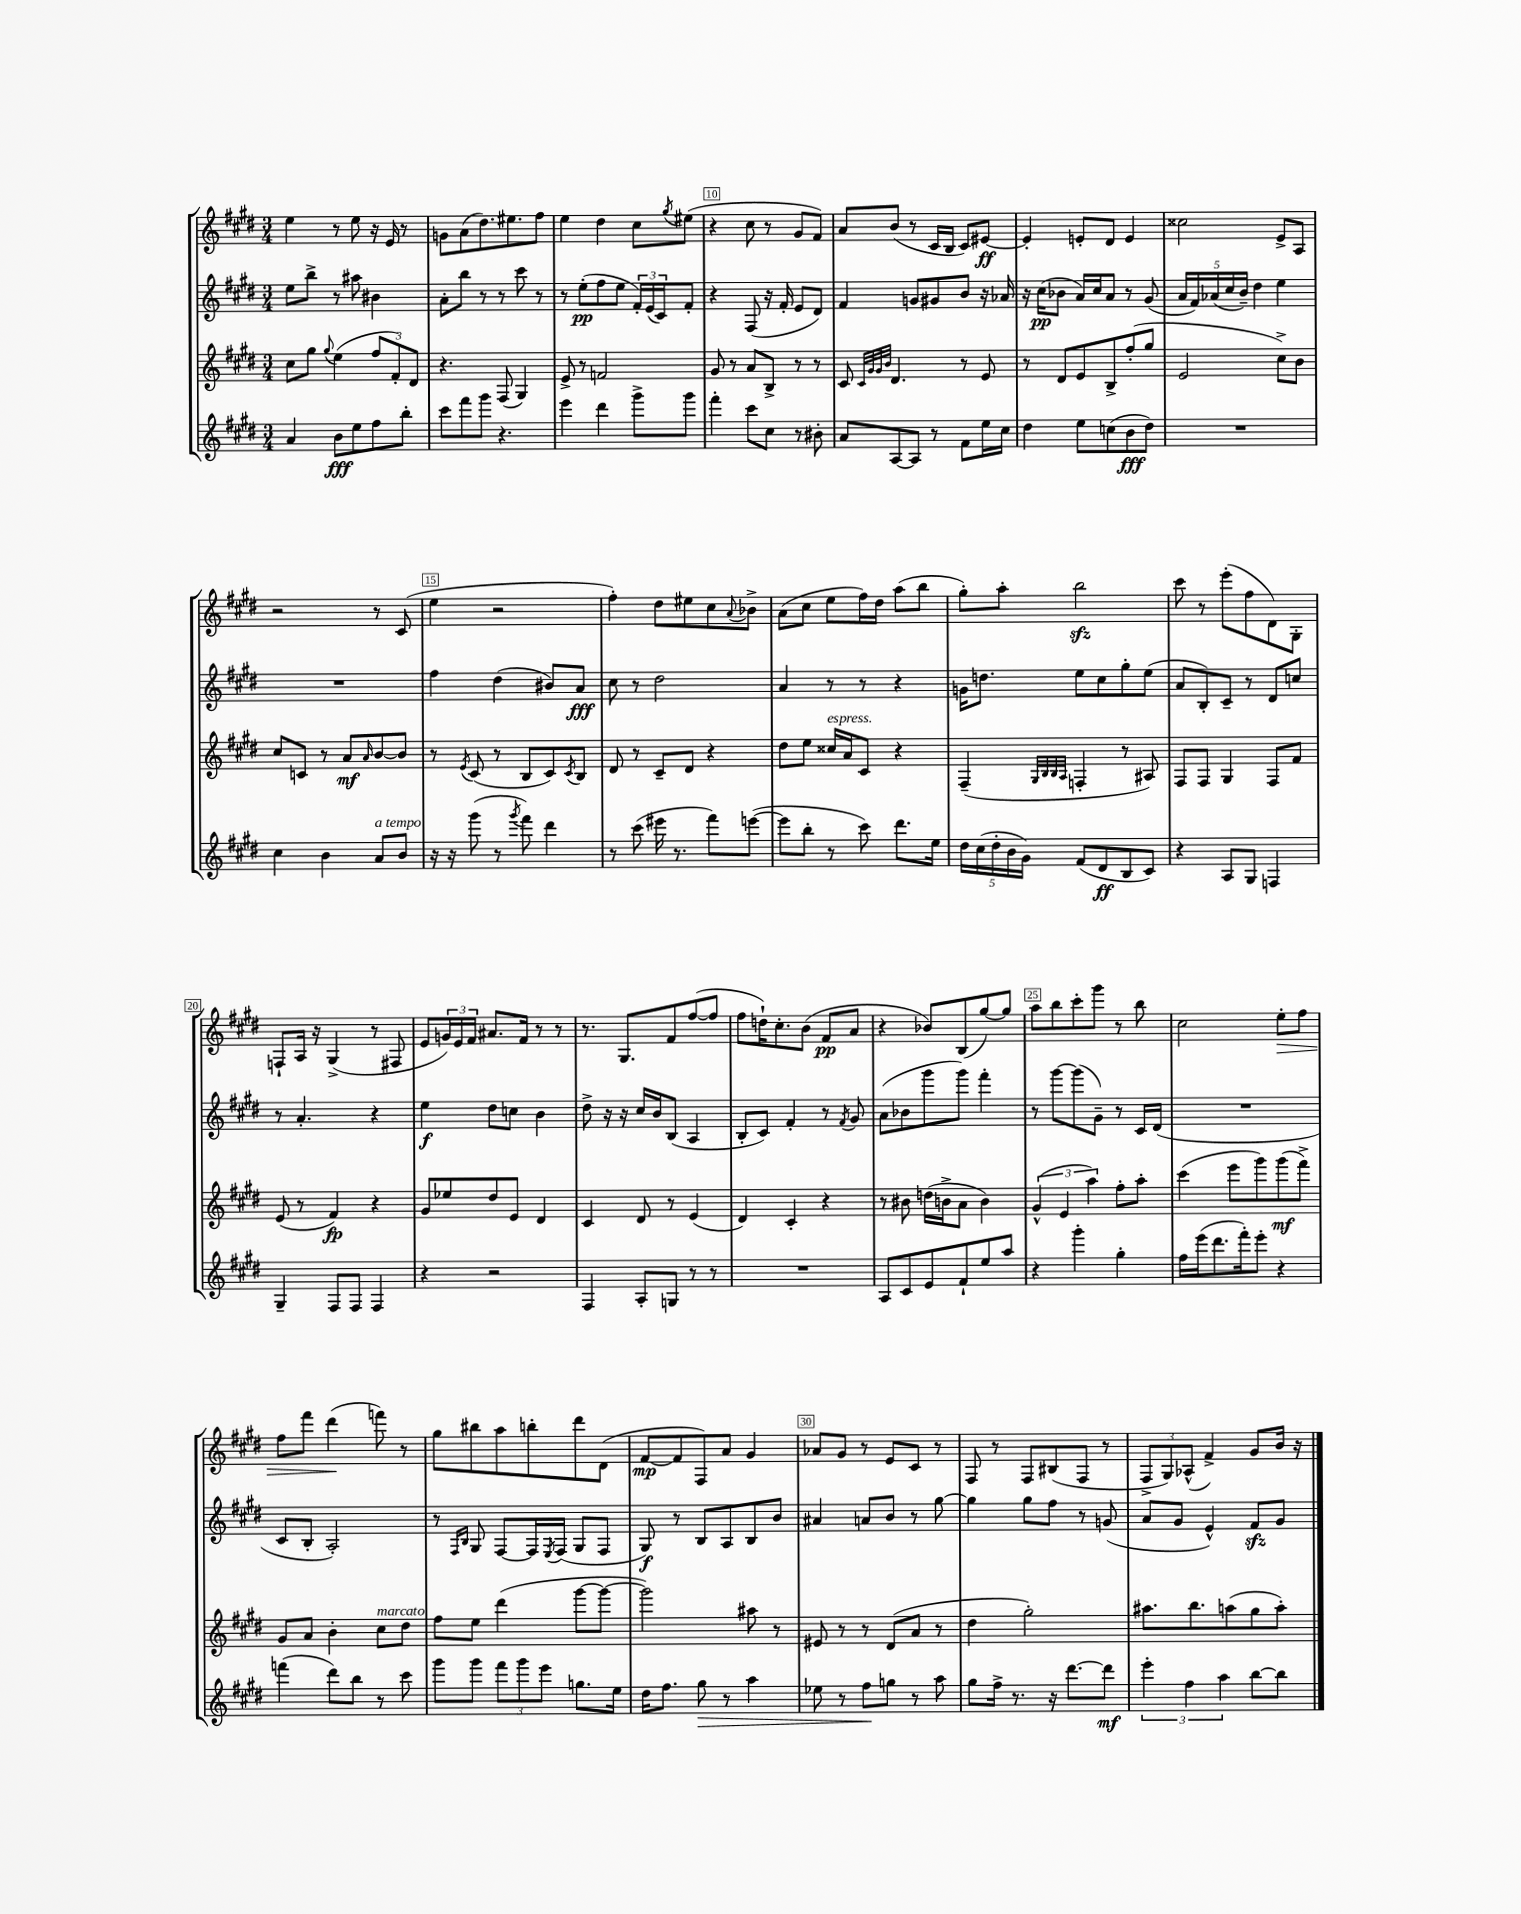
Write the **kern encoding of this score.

**kern	**kern	**kern	**kern
*staff4	*staff3	*staff2	*staff1
*clefG2	*clefG2	*clefG2	*clefG2
*k[f#c#g#d#]	*k[f#c#g#d#]	*k[f#c#g#d#]	*k[f#c#g#d#]
*M3/4	*M3/4	*M3/4	*M3/4
4a	8cc#	8ee	4ee
.	8gg#	8bb^	.
.	8qqgg#	.	.
8b	(4ee	8r	8r
8ee	.	8aa#	8ee
8ff#	12ff#	4b#	16r
.	.	.	16e
.	12f#')	.	.
8bb'	.	.	8r
.	12d#	.	.
=	=	=	=
8ccc#	4.r	8a'	8g
8fff#	.	8bb	(8a
8ggg#	.	8r	8.dd#)
4.r	(8F#	8r	.
.	.	.	8.ee#
.	4G#)	8ccc#	.
.	.	8r	8ff#
=	=	=	=
4eee	8e^	8r	4ee
.	8r	(8ee'	.
4ddd#	2f	8ff#	4dd#
.	.	8ee	.
8ggg#^	.	24f#')	8cc#
.	.	(24e	.
.	.	24c#)	.
.	.	.	8qgg#
8ggg#	.	8f#'	(8ee#
=	=	=	=
4fff#'	8g#	4r	4r
.	8r	.	.
8ccc#	8a	(8F#	8cc#
8cc#	8B^	16r	8r
.	.	16f#'	.
8r	8r	8e	8g#
8b#'	8r	8d#)	8f#)
=	=	=	=
8a	8c#	4f#	8a
.	32qqc#	.	.
.	32qqg#	.	.
.	32qqg#	.	.
.	32qqb	.	.
[8A	4.d#	.	(8b
8A]	.	8g	8r
8r	.	8g#	16c#
.	.	.	16B
8f#	8r	8b	8c#)
16ee	8e	16r	[8e#
16cc#	.	16a-	.
=	=	=	=
4dd#	8r	16r	4e#']
.	.	(16cc#	.
.	8d#	8b-	.
8ee	8e	16a)	8e'
.	.	16cc#	.
(8cc	8B^	8a	8d#
8b	(8ff#'	8r	4e
8dd#)	8gg#	(8g#	.
=	=	=	=
2.r	2e	20a	2cc##
.	.	20f#)	.
.	.	(20a-	.
.	.	20cc#	.
.	.	20b~)	.
.	.	4dd#	.
.	8cc#^)	4ee	8e^
.	8b	.	8A
=	=	=	=
4cc#	8cc#	2.r	2r
.	8c	.	.
4b	8r	.	.
.	8a	.	.
.	16qqa	.	.
8a	[8b	.	8r
8b	8b]	.	(8c#
=	=	=	=
16r	8r	4ff#	4ee
16r	.	.	.
.	8qe	.	.
(8ggg#	(8c#	.	.
8r	8r	(4dd#	2r
8qggg#	.	.	.
8fff#)	8B	.	.
4ddd#	8c#)	8b#)	.
.	8qc#	.	.
.	8B	8a	.
=	=	=	=
8r	8d#	8cc#	4ff#')
(8ccc#	8r	8r	.
16eee#	8c#~	2dd#	8dd#
8.r	.	.	.
.	8d#	.	8ee#
8fff#)	4r	.	8cc#
.	.	.	8qqa
([8eee	.	.	8b-^
=	=	=	=
8eee]	8dd#	4a	(8a
8bb'	8ee	.	8cc#
8r	16cc##	8r	8ee
.	16a	.	.
8ccc#)	8c#	8r	16ff#)
.	.	.	16dd#
8.ddd#	4r	4r	(8aa
.	.	.	8bb
16ee	.	.	.
=	=	=	=
20dd#	(4F#~	16g	8gg#')
(20cc#	.	.	.
.	.	8.dd	.
20dd#'	.	.	.
.	.	.	8aa'
20b	.	.	.
20g#)	.	.	.
.	32qqG#	.	.
.	32qqB	.	.
.	32qqB	.	.
.	32qqA	.	.
(8f#	4F'	8ee	2bb
8d#	.	8cc#	.
8B	8r	8gg#'	.
8c#)	8A#)	(8ee	.
=	=	=	=
4r	8F#	8a	8ccc#
.	8F#	8B')	8r
8A	4G#	8c#~	(8eee'
8G#	.	8r	8ff#
4F	8F#	8d#	8d#)
.	8f#	8cc	8G#'
=	=	=	=
4G#~	(8e	8r	8F`
.	8r	4.a'	16A
.	.	.	16r
8F#	4f#)	.	(4G#^
8F#	.	.	.
4F#	4r	4r	8r
.	.	.	8F#
=	=	=	=
4r	8g#	4ee	8e
.	8ee-	.	24g)
.	.	.	24e
.	.	.	24f#
2r	8dd#	8dd#	8.a#
.	8e	8cc	.
.	.	.	16f#
.	4d#	4b	8r
.	.	.	8r
=	=	=	=
4F#	4c#	8dd#^	8.r
.	.	16r	.
.	.	16r	8.G#
8A'	8d#	16cc#	.
.	.	16b	.
8G	8r	(8B	8f#
8r	(4e	4A	([8ff#
8r	.	.	8ff#]
=	=	=	=
2.r	4d#)	8B'	8ff#
.	.	8c#)	16dd`)
.	.	.	8.cc#'
.	4c#'	4f#'	.
.	.	.	(8b
.	4r	8r	8f#
.	.	8qf#	.
.	.	8g#	8a
=	=	=	=
8A	8r	(8a	4r
8c#	8b#	8b-	.
8e	(16dd	8ggg#	8b-)
.	16b^	.	.
8f#`	8a	8ggg#)	(8B
8ee	4b)	4fff#'	[8gg#)
8aa	.	.	8gg#]
=	=	=	=
4r	(6g#^^	8r	8aa
.	.	[8ggg#	8bb
.	6e	.	.
4ggg#'	.	(8ggg#]	8ccc#'
.	6aa)	.	.
.	.	8g#~)	8ggg#
4gg#'	8ff#'	8r	8r
.	8aa'	16c#	8bb
.	.	(16d#	.
=	=	=	=
16ff#	(4ccc#	2.r	2cc#
(16eee	.	.	.
8.ddd#	.	.	.
.	8eee	.	.
16fff#')	.	.	.
8eee'	8ggg#)	.	.
4r	(8ggg#	.	8ee'
.	8fff#^)	.	8ff#
=	=	=	=
(4fff	8g#	8c#	8ff#
.	8a	8B'	8fff#
8ddd#)	4b'	2A')	(4ddd#
8bb	.	.	.
8r	8cc#	.	8fff)
8ccc#	8dd#	.	8r
=	=	=	=
8ggg#	8ff#	8r	8gg#
.	.	16qqF#	.
.	.	16qqB	.
8ggg#	8ee	8G#	8bb#
12fff#	(4ddd#	[8F#	8aa
12ggg#	.	.	.
.	.	16F#]	8bb'
12eee	.	.	.
.	.	8qE	.
.	.	(16F#	.
8.gg	[8ggg#	8G#	8ddd#
.	8ggg#_	8F#	(8d#
16ee	.	.	.
=	=	=	=
16dd#	2ggg#])	8G#)	[8f#
8.ff#	.	.	.
.	.	8r	8f#]
8gg#	.	8B	8F#)
8r	.	8A	8a
4aa	8aa#	8B	4g#
.	8r	8b	.
=	=	=	=
8ee-	8e#	4a#	8a-
8r	8r	.	8g#
8ff#	8r	8a	8r
8gg	(8d#	8b	8e
8r	8a	8r	8c#
8aa	8r	[8gg#	8r
=	=	=	=
8gg#	4dd#	4gg#]	8F#
16ff#^	.	.	8r
8.r	.	.	.
.	2gg#')	8gg#	8F#
16r	.	8ff#	(8B#
[8.ddd#	.	.	.
.	.	8r	8F#
8ddd#]	.	(8g	8r
=	=	=	=
6eee'	8.aa#	8a	12F#^
.	.	.	12G#)
.	.	8g#	.
6ff#	.	.	(12A-^^
.	8.bb	.	.
.	.	4e^^)	4f#^)
6aa	.	.	.
.	(8aa	.	.
[8bb	8gg#	8f#	8g#
8bb]	8aa')	8g#	16b
.	.	.	16r
==	==	==	==
*-	*-	*-	*-
